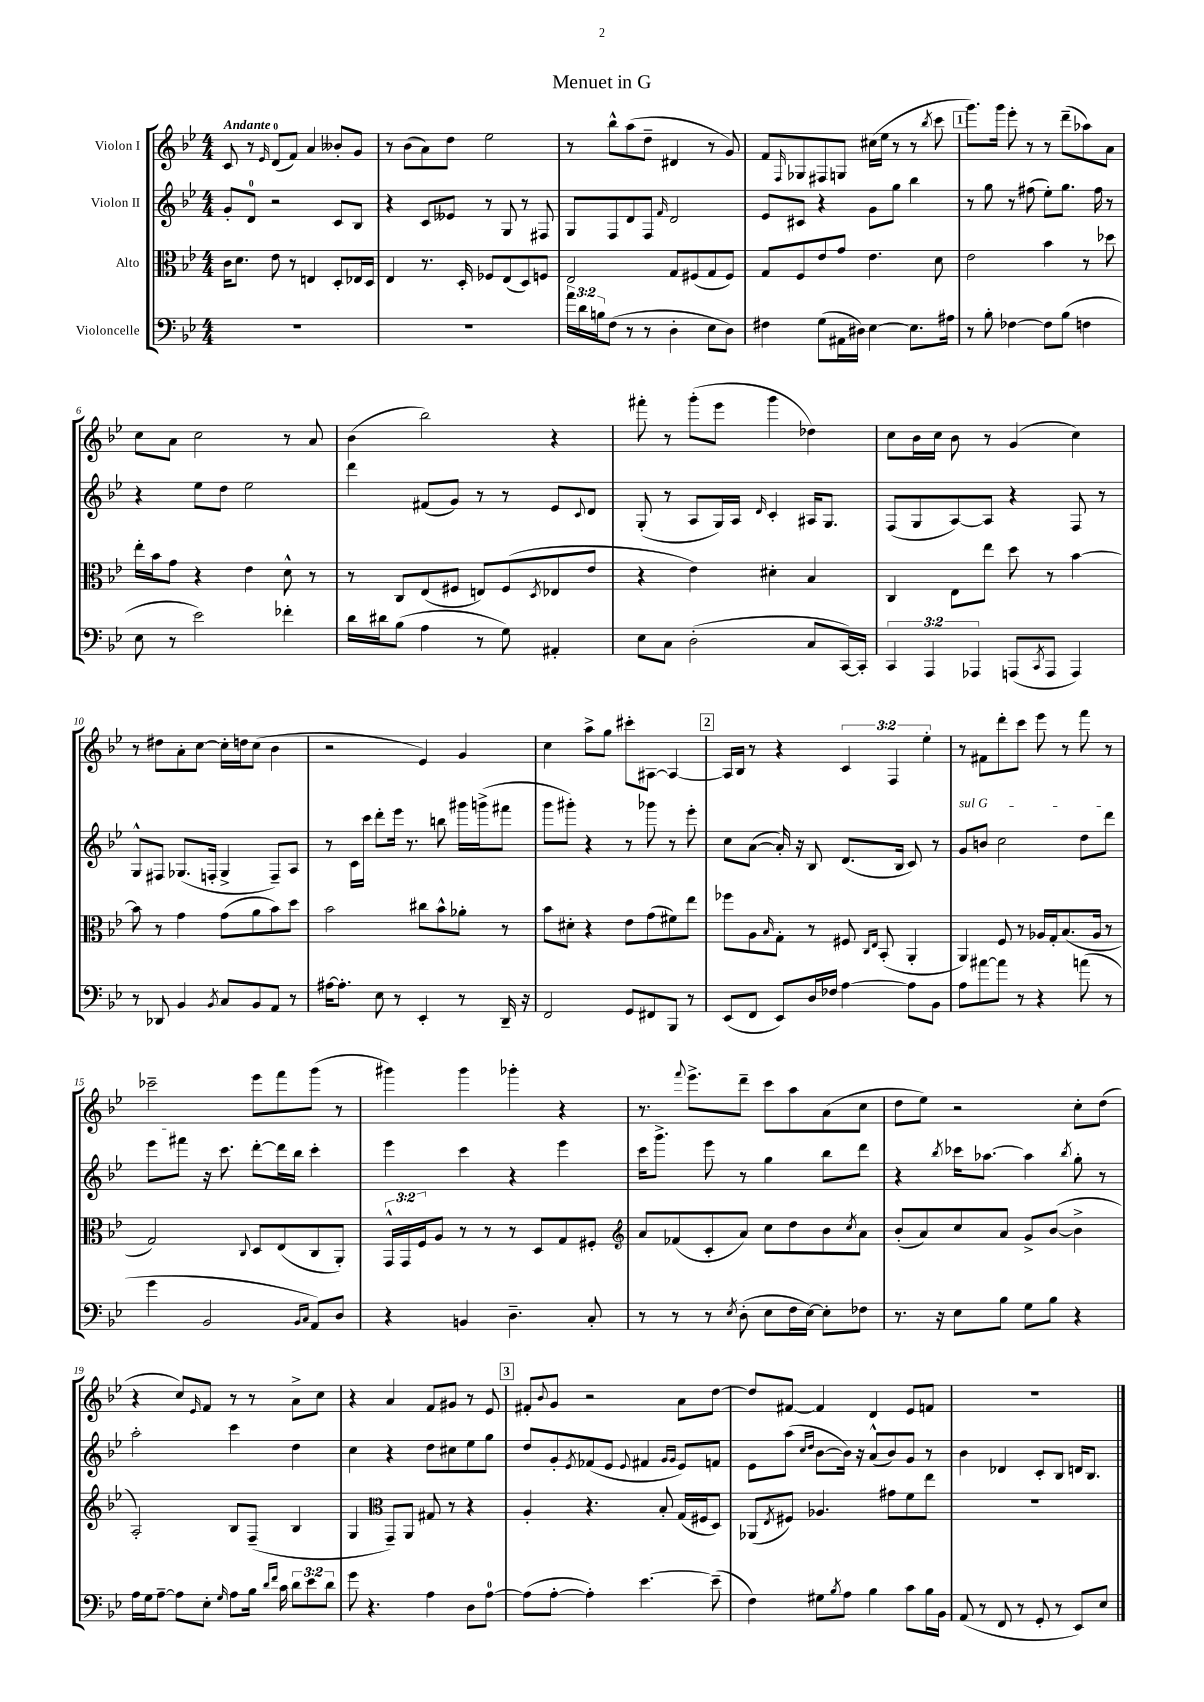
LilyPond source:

\header { title = "Menuet in G" }
<<
\new StaffGroup <<
\new Staff = "s0" \with { instrumentName = "Violon I" } {
    \clef treble \key bes \major \numericTimeSignature \time 4/4 \override Staff.TupletNumber.text = #tuplet-number::calc-fraction-text \tempo "Andante"
    c'8 r8 \grace { ees'16 } d'8-0( f'8) a'4 beses'8-. g'8 |
    r8 bes'8( a'8) d''8 ees''2 |
    r8 bes''8-^ a''8( d''8-- dis'4 r8 g'8) |
    f'8 \grace { f16 } ges8 fis8 g8 cis''16( ees''16 r8 r8 \acciaccatura { bes''8 } c'''8 |
    \mark \markup { \box "1" } g'''8.) g'''16 ees'''8-. r8 r8 d'''8--( aes''8) a'8 |
    c''8 a'8 c''2 r8 a'8 |
    bes'4( bes''2) r4 |
    fis'''8-. r8 g'''8-.( ees'''8 g'''4 des''4) |
    c''8 bes'16 c''16 bes'8 r8 g'4( c''4) |
    r8 dis''8 a'8-. c''8~ c''16-. d''16 c''8( bes'4 |
    r2 ees'4) g'4 |
    c''4 a''8-> g''8 cis'''8-. ais8~ ais4~ |
    \mark \markup { \box "2" } ais16 bes16 r8 r4 \tuplet 3/2 { c'4 f4 ees''4-. } |
    r8 fis'8 d'''8-. c'''8 ees'''8 r8 f'''8 r8 |
    ces'''2-- ees'''8 f'''8 g'''8( r8 |
    gis'''4) gis'''4 ges'''4-. r4 |
    r8. \appoggiatura { f'''8 } ees'''8.-> d'''8-- c'''8 a''8 a'8( c''8 |
    d''8 ees''8) r2 c''8-. d''8( |
    r4 c''8) \grace { ees'16 } f'8 r8 r8 a'8-> c''8 |
    r4 a'4 f'8 gis'8 r8 ees'8 |
    \mark \markup { \box "3" } fis'8-. \appoggiatura { bes'8 } g'8 r2 a'8 d''8~ |
    d''8 fis'8~ fis'4 d'4 ees'8 f'8 |
    R1 \bar "|." |
}
\new Staff = "s1" \with { instrumentName = "Violon II" } {
    \clef treble \key bes \major \numericTimeSignature \time 4/4
    g'8-. d'8-0 r2 c'8 bes8 |
    r4 c'8 eeses'8 r8 g8 r8 fis8 |
    g8 f8 d'8 f8 \grace { f'16 } d'2 |
    ees'8 cis'8 r4 g'8 g''8 bes''4 |
    \mark \markup { \box "1" } r8 g''8 r8 fis''8( ees''8-.) g''8. fis''16 r8 |
    r4 ees''8 d''8 ees''2 |
    d'''4 fis'8( g'8) r8 r8 ees'8 \appoggiatura { c'8 } d'8 |
    g8-.( r8 a8 g16) a16 \grace { d'16 } c'4-. ais16 g8. |
    f8( g8 a8~) a8 r4 f8 r8 |
    g8-^ fis8 ges8.( f16-. ges4-> f8--) a8 |
    r8 c'16 c'''16 d'''8-. ees'''16 r8. b''8 gis'''16 g'''16->( fis'''8 |
    g'''8 gis'''8-.) r4 r8 ges'''8 r8 ees'''8-. |
    \mark \markup { \box "2" } c''8 a'8~( a'16-.) r16 bes8 d'8.( bes16 c'8) r8 |
    \once \override TextSpanner.bound-details.left.text = \markup { \italic "sul G" } g'8\startTextSpan b'8 c''2 d''8 d'''8 |
    ees'''8 fis'''8\stopTextSpan r16 c'''8. d'''8~-. d'''16 bes''16 c'''4-. |
    ees'''4 c'''4 r4 ees'''4 |
    c'''16 g'''8.-> ees'''8 r8 g''4 bes''8 d'''8 |
    r4 \acciaccatura { bes''8 } ces'''16 aes''8.~ aes''4 \acciaccatura { bes''8 } g''8-. r8 |
    a''2-. c'''4 d''4 |
    c''4 r4 d''8 cis''8 ees''8 g''8 |
    \mark \markup { \box "3" } d''8 g'8-. \acciaccatura { ees'8 } fes'8( ees'8 \appoggiatura { ees'8 } fis'4 \grace { g'16 g'16 } ees'8) f'8 |
    ees'8 a''8( \grace { c''16 d''16 } bes'8~ bes'16) r16 a'8-^( bes'8) g'8 r8 |
    bes'4 des'4 c'8-. bes8 d'16 bes8. \bar "|." |
}
\new Staff = "s2" \with { instrumentName = "Alto" } {
    \clef alto \key bes \major \numericTimeSignature \time 4/4 \override Staff.TupletNumber.text = #tuplet-number::calc-fraction-text
    c'16 d'8. ees'8 r8 e4 d8-. ees16 d16 |
    ees4 r8. d16-. fes8 ees8( d8) f8 |
    ees2 g8 fis8( g8 fis8) |
    g8 f8 ees'8 g'8 ees'4. d'8 |
    \mark \markup { \box "1" } ees'2 bes'4 r8 des''8 |
    ees''16-. bes'16 g'8 r4 ees'4 d'8-^ r8 |
    r8 c8 ees8( fis8 e8) fis8( \acciaccatura { d8 } ees8 ees'8 |
    r4 ees'4) dis'4-. bes4 |
    c4 ees8 ees''8 d''8 r8 bes'4~ |
    bes'8 r8 g'4 g'8( a'8 bes'8) d''8 |
    bes'2 cis''8 bes'8-^ aes'8-. r8 |
    bes'8 dis'8-. r4 ees'8 g'8( fis'8) ees''8 |
    \mark \markup { \box "2" } fes''8 a8 \grace { bes16 } g8-. r8 fis8 \grace { c16 ees16 } bes,8-.( a,4-. |
    a,4) f8 r8 aes16 g16-. bes8.( aes16 r8 |
    g2) \appoggiatura { c8 } d8 ees8( c8 a,8-.) |
    \tuplet 3/2 { g,16-^ g,16 f16 } a8 r8 r8 r8 d8 g8 fis8-. |
    \clef treble a'8 fes'8( c'8-. a'8) c''8 d''8 bes'8 \acciaccatura { c''8 } a'8 |
    bes'8-.( a'8) c''8 a'8 g'8-> bes'8~( bes'4-> |
    a2-.) bes8 f8--( bes4 |
    g4 \clef alto g,8--) a,8 gis8 r8 r4 |
    \mark \markup { \box "3" } a4-. r4. bes8-. g16( fis16 d8) |
    aes,8( \acciaccatura { ees8 } fis8) aes4. gis'8 f'8 ees''8 |
    R1 \bar "|." |
}
\new Staff = "s3" \with { instrumentName = "Violoncelle" } {
    \clef bass \key bes \major \numericTimeSignature \time 4/4 \override Staff.TupletNumber.text = #tuplet-number::calc-fraction-text
    R1 |
    R1 |
    \tuplet 3/2 { a'16 d'16 b16 } f8( r8 r8 d4-. ees8 d8) |
    fis4 g8( ais,16 dis16) ees4~ ees8. ais16 |
    \mark \markup { \box "1" } r8 bes8-. fes4~ fes8 bes8( f4 |
    ees8 r8 ees'2) fes'4-. |
    d'16 dis'16 bes8( a4 r8 g8) ais,4-. |
    ees8 c8 d2-.( c8 c,16~) c,16-. |
    \tuplet 3/2 { c,4 a,,4 aes,,4 } a,,8( \acciaccatura { c,8 } a,,8 a,,4) |
    r8 des,8 bes,4 \acciaccatura { bes,8 } c8 bes,8 a,8 r8 |
    ais16~ ais8.-. ees8 r8 ees,4-. r8 d,16-- r16 |
    f,2 g,8 fis,8 bes,,8 r8 |
    \mark \markup { \box "2" } ees,8( f,8 ees,8) d16 fes16 a4~ a8 bes,8 |
    a8 ais'8~ ais'8 r8 r4 a'8( r8 |
    g'4 bes,2 \grace { bes,16 c16 } a,8) d8 |
    r4 b,4 d4.-- c8-. |
    r8 r8 r8 \acciaccatura { ees8 } d8-.( ees8 f16 ees16~) ees8-. fes8 |
    r8. r16 ees8 bes8 g8 bes8 r4 |
    a16 g16 a8~-- a8 ees8-. \grace { g16 } a8 bes16 \grace { d'16 f'16 } c'16 \tuplet 3/2 { d'8 ees'8 d'8 } |
    g'8 r4. a4 d8 a8-0~ |
    \mark \markup { \box "3" } a8( a8~-. a4-.) ees'4.~ ees'8--( |
    f4) gis8 \acciaccatura { bes8 } a8 bes4 c'8 bes16 bes,16 |
    a,8( r8 f,8 r8 g,8-. r8 ees,8) ees8 \bar "|." |
}
>>
>>
